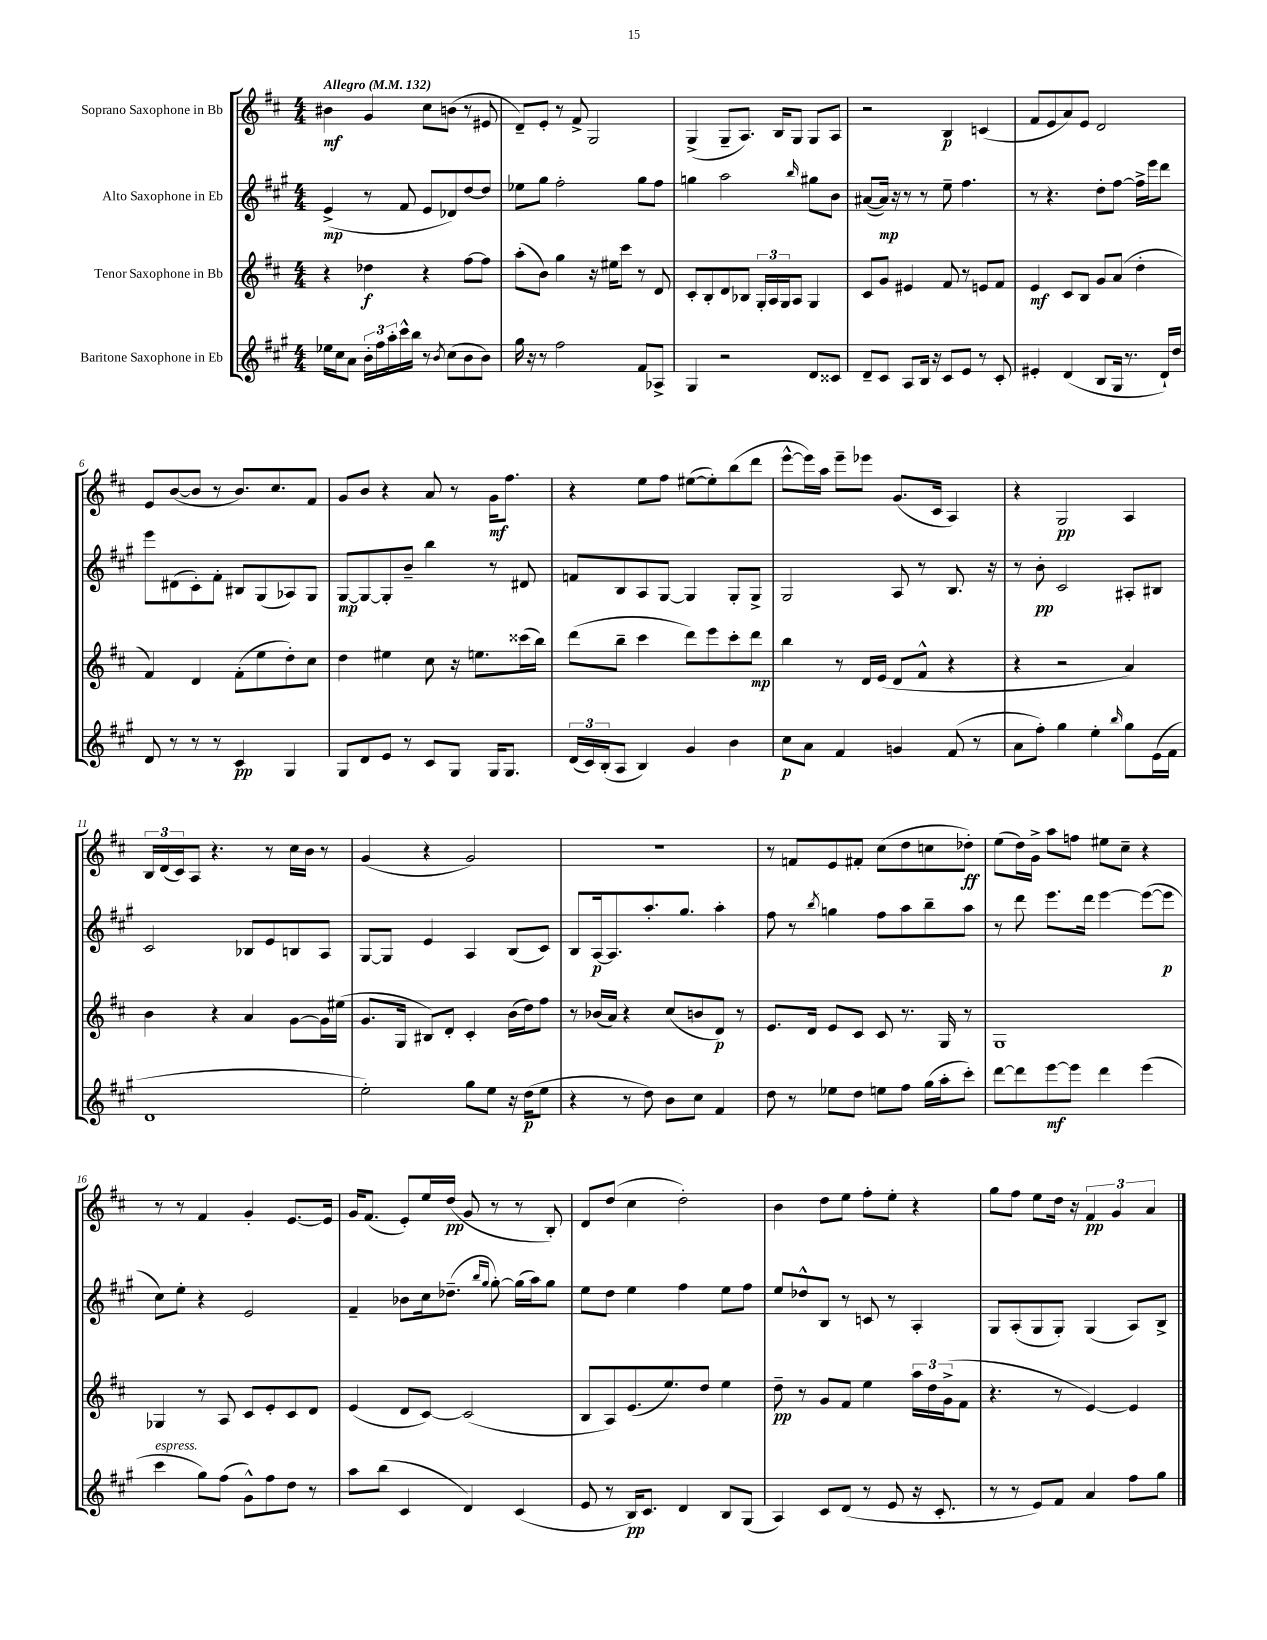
<<
\new StaffGroup <<
\new Staff = "s0" \with { instrumentName = "Soprano Saxophone in Bb" } {
    \clef treble \key d \major \numericTimeSignature \time 4/4 \tempo "Allegro" 4 = 132
    bis'4\mf g'4 cis''8 b'8( r8 eis'8 |
    d'8--) e'8-. r8 fis'8-> g2 |
    g4->( g8-- a8.) b16 g8 g8 a8 |
    r2 b4\p c'4( |
    fis'8 e'8 a'8) e'8 d'2 |
    e'8 b'8~( b'8 r8 b'8.) cis''8. fis'8 |
    g'8 b'8 r4 a'8 r8 g'16\mf fis''8. |
    r4 e''8 fis''8 eis''8~( eis''8-.) b''8( d'''8 |
    e'''8~-^ e'''16) a''16 e'''8-- ees'''8 g'8.( cis'16 a4) |
    r4 g2\pp a4 |
    \tuplet 3/2 { b16 d'16( cis'16) } a8 r4. r8 cis''16 b'16 r8 |
    g'4( r4 g'2) |
    r1 |
    r8 f'8 e'8 fis'8-. cis''8( d''8 c''8 des''8-.\ff) |
    e''8( d''16) g'16-> a''8 f''8 eis''8 cis''8-- r4 |
    r8 r8 fis'4 g'4-. e'8.~ e'16 |
    g'16 fis'8.( e'8-.) e''16 d''16\pp( g'8 r8 r8 b8-.) |
    d'8 d''8( cis''4 d''2-.) |
    b'4 d''8 e''8 fis''8-. e''8-. r4 |
    g''8 fis''8 e''8 d''16 r16 \tuplet 3/2 { fis'4\pp g'4 a'4 } \bar "|." |
}
\new Staff = "s1" \with { instrumentName = "Alto Saxophone in Eb" } {
    \clef treble \key a \major \numericTimeSignature \time 4/4
    e'4->\mp( r8 fis'8 e'8 des'8) d''8~ d''8 |
    ees''8 gis''8 fis''2-. gis''8 fis''8 |
    g''4 a''2 \grace { b''16 } gis''8 b'8 |
    ais'8~( ais'16\mp) r16 r8 r8 e''8-- fis''4. |
    r8 r4. d''8-. fis''8~ fis''16-> e'''16 d'''8 |
    e'''8 dis'8( cis'8-.) fis'8-. bis8 gis8( aes8) gis8 |
    gis8~\mp gis8~ gis8-. b'8-- b''4 r8 dis'8 |
    f'8 b8 a8 gis8~ gis4 gis8-. gis8-> |
    gis2 a8 r8 b8. r16 |
    r8 b'8-.\pp cis'2 ais8-. bis8 |
    cis'2 bes8 e'8 b8 a8 |
    gis8~ gis8 e'4 a4 b8( cis'8) |
    b8 a16~\p a8. a''8.-. gis''8. a''4-. |
    fis''8 r8 \acciaccatura { b''8 } g''4 fis''8 a''8 b''8-- a''8 |
    r8 d'''8 e'''8. d'''16 e'''4~ e'''8~( e'''8\p |
    cis''8) e''8-. r4 e'2 |
    fis'4-- bes'8 cis''16 des''8.--( \grace { b''16 gis''16 } gis''8~-.) gis''16( a''16) gis''8 |
    e''8 d''8 e''4 fis''4 e''8 fis''8 |
    e''8 des''8-^ b8 r8 c'8 r8 a4-. |
    gis8 a8-.( gis8 gis8-.) gis4( a8) b8-> \bar "|." |
}
\new Staff = "s2" \with { instrumentName = "Tenor Saxophone in Bb" } {
    \clef treble \key d \major \numericTimeSignature \time 4/4
    r4 des''4\f r4 fis''8~ fis''8 |
    a''8-.( b'8) g''4 r16 eis''16 cis'''8 r8 d'8 |
    cis'8-. b8-. d'8 bes8 \tuplet 3/2 { g16-. a16 g16 } a8 g4 |
    cis'8 g'8 eis'4 fis'8 r8 e'8 fis'8 |
    e'4\mf cis'8 b8 g'8 a'8( d''4-. |
    fis'4) d'4 fis'8-.( e''8 d''8-.) cis''8 |
    d''4 eis''4 cis''8 r16 e''8. cisis'''16( b''16) |
    d'''8( b''8-- cis'''4 d'''8) e'''8 cis'''8-. d'''8\mp |
    b''4 r8 d'16 e'16( d'8 fis'8-^ r4 |
    r4 r2 a'4) |
    b'4 r4 a'4 g'8~ g'16 eis''16( |
    g'8. g16 bis8) d'8-. cis'4-. b'16( d''16) fis''8 |
    r8 bes'16( a'16) r4 cis''8( b'8 d'8\p) r8 |
    e'8. d'16 e'8 cis'8 cis'8 r8. g16 r8 |
    g1 |
    ges4 r8 a8 cis'8 e'8-. cis'8 d'8 |
    e'4( d'8 cis'8~) cis'2( |
    b8 a8) e'8.( e''8.) d''8 e''4 |
    d''8--\pp r8 g'8 fis'8 e''4 \tuplet 3/2 { a''16 d''16 g'16->( } fis'8 |
    r4. r8 e'4~) e'4 \bar "|." |
}
\new Staff = "s3" \with { instrumentName = "Baritone Saxophone in Eb" } {
    \clef treble \key a \major \numericTimeSignature \time 4/4
    ees''16 cis''16 a'8 \tuplet 3/2 { b'16-. fis''16 a''16-. } cis'''16-^ b''16 r8 \acciaccatura { b'8 } cis''8( b'8 b'8) |
    gis''16 r16 r8 fis''2 fis'8 aes8-> |
    gis4 r2 d'8 cisis'8 |
    d'8-- cis'8 a8 b16 r16 cis'8 e'8 r8 cis'8-. |
    eis'4-. d'4( b8 gis16 r8. d'16-!) d''16 |
    d'8 r8 r8 r8 cis'4\pp gis4 |
    gis8 d'8 e'8 r8 cis'8 gis8 gis16 gis8. |
    \tuplet 3/2 { d'16( cis'16) b16-.( } a8 b4) gis'4 b'4 |
    cis''8\p a'8 fis'4 g'4 fis'8( r8 |
    a'8 fis''8-.) gis''4 e''4-. \grace { b''16 } gis''8 e'16( fis'16 |
    d'1 |
    e''2-.) gis''8 e''8 r16 d''16\p( e''8 |
    r4 r8 d''8) b'8 cis''8 fis'4 |
    d''8 r8 ees''8 d''8 e''8 fis''8 gis''16( a''16-. cis'''8-.) |
    d'''8~ d'''8 e'''8~\mf e'''8 d'''4 e'''4( |
    cis'''4^\markup { \italic "espress." } gis''8) fis''8( gis'8-^) fis''8 d''8 r8 |
    a''8 b''8( cis'4 d'4) cis'4( |
    e'8 r8 b16\pp) cis'8. d'4 b8 gis8( |
    a4) cis'8 d'8( r8 e'8 r16 cis'8.-. |
    r8 r8 e'8) fis'8 a'4 fis''8 gis''8 \bar "|." |
}
>>
>>
